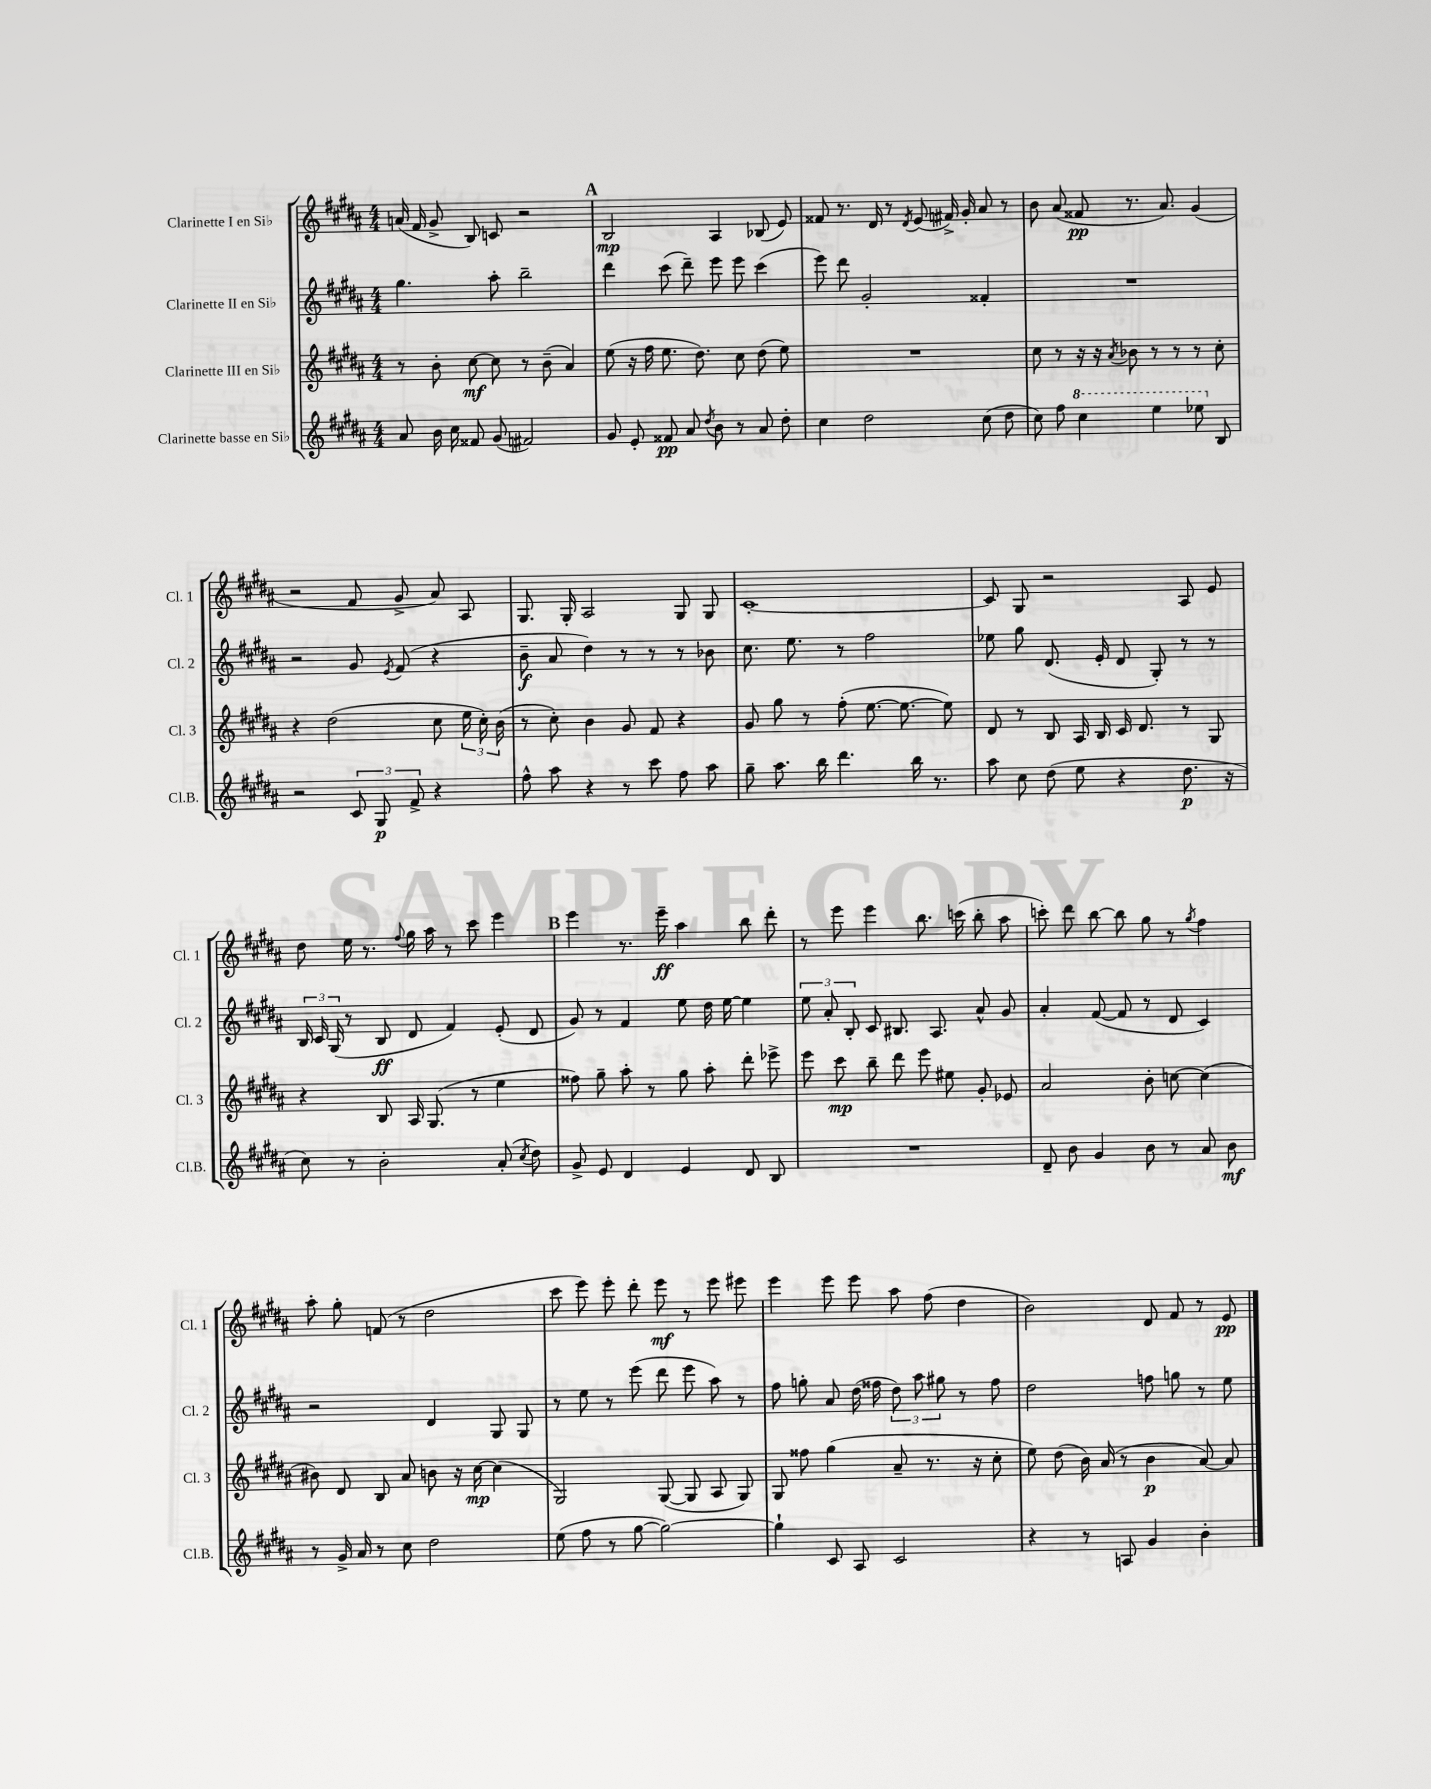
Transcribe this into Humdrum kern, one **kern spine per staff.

**kern	**dynam	**kern	**dynam	**kern	**dynam	**kern	**dynam
*part4	*part4	*part3	*part3	*part2	*part2	*part1	*part1
*staff4	*staff4	*staff3	*staff3	*staff2	*staff2	*staff1	*staff1
*I"Clarinette basse en Si♭	*	*I"Clarinette III en Si♭	*	*I"Clarinette II en Si♭	*	*I"Clarinette I en Si♭	*
*I'Cl.B.	*	*I'Cl. 3	*	*I'Cl. 2	*	*I'Cl. 1	*
*clefG2	*	*clefG2	*	*clefG2	*	*clefG2	*
*k[f#c#g#d#a#]	*	*k[f#c#g#d#a#]	*	*k[f#c#g#d#a#]	*	*k[f#c#g#d#a#]	*
*M4/4	*	*M4/4	*	*M4/4	*	*M4/4	*
=52	=52	=52	=52	=52	=52	=52	=52
8a#/	.	8r	.	4.gg#\	.	(16an/	.
.	.	.	.	.	.	16f#/	.
16b\	.	8b'\	.	.	.	8g#^/	.
16cc#\	.	.	.	.	.	.	.
8f##X/	.	[8cc#\	mf	.	.	8B/)	.
(8g#/	.	8cc#\]	.	8aa#'\	.	8cn/	.
2f#X/)	.	8r	.	2bb~\	.	2r	.
.	.	(8b~\	.	.	.	.	.
.	.	4a#/)	.	.	.	.	.
!!LO:REH:place=s1:t=A
=53	=53	=53	=53	=53	=53	=53	=53
8g#/	.	(8ee\	.	4ddd#\	.	2B/	mp
8e'/	.	16r	.	.	.	.	.
.	.	16ff#\	.	.	.	.	.
8f##X/	pp	8.ee\	.	(8ccc#\	.	.	.
8a#/	.	.	.	8ddd#~\)	.	.	.
.	.	8.dd#\)	.	.	.	.	.
8qdd#/	.	.	.	.	.	.	.
8b\	.	.	.	8eee\	.	4A#/	.
8r	.	8cc#\	.	8eee\	.	.	.
8a#/	.	(8dd#\	.	(4ccc#\	.	(8B-X/	.
8dd#'\	.	8ee\)	.	.	.	8e/)	.
=54	=54	=54	=54	=54	=54	=54	=54
4cc#\	.	1r	.	8eee\)	.	8f##X/	.
.	.	.	.	8ddd#\	.	8.r	.
2dd#\	.	.	.	2g#'/	.	.	.
.	.	.	.	.	.	16d#/	.
.	.	.	.	.	.	8r	.
.	.	.	.	.	.	8qd#/	.
.	.	.	.	.	.	(8e/	.
.	.	.	.	.	.	16f#X^/)	.
.	.	.	.	.	.	16g#'/	.
(8cc#\	.	.	.	4f##X'/	.	8a#/	.
8dd#\	.	.	.	.	.	8r	.
=55	=55	=55	=55	=55	=55	=55	=55
8cc#\)	.	8cc#\	.	1r	.	8b\	.
8ff#\	.	8r	.	.	.	(8a#/	.
*8va	*	*	*	*	*	*	*
4ccc#\	.	16r	.	.	.	8f##X/	pp
.	.	16r	.	.	.	.	.
.	.	8qa#/	.	.	.	.	.
.	.	8b-X\	.	.	.	8.r	.
4eee\	.	8r	.	.	.	.	.
.	.	.	.	.	.	8.a#/)	.
.	.	8r	.	.	.	.	.
8eee-X\	.	8r	.	.	.	(4g#/	.
*X8va	*	*	*	*	*	*	*
8B/	.	8cc#'\	.	.	.	.	.
!!LO:LB:g=z
=56	=56	=56	=56	=56	=56	=56	=56
2r	.	4r	.	2r	.	2r	.
.	.	(2dd#\	.	.	.	.	.
12c#/	.	.	.	8g#/	.	8f#/	.
12G#/	p	.	.	.	.	.	.
.	.	.	.	8qe/	.	.	.
.	.	.	.	(8f#/	.	8g#^/	.
12f#^/	.	.	.	.	.	.	.
4r	.	8cc#\	.	4r	.	8a#/)	.
.	.	24ee\	.	.	.	8A#/	.
.	.	24cc#'\)	.	.	.	.	.
.	.	(24b\	.	.	.	.	.
=57	=57	=57	=57	=57	=57	=57	=57
8ff#^^\	.	8r	.	8b~\	f	8.G#/	.
8aa#\	.	8cc#'\)	.	8a#/	.	.	.
.	.	.	.	.	.	16G#'/	.
4r	.	4b\	.	4dd#\)	.	2A#/	.
8r	.	8g#/	.	8r	.	.	.
8ccc#\	.	8f#/	.	8r	.	.	.
8ff#\	.	4r	.	8r	.	8G#/	.
8aa#\	.	.	.	8b-X\	.	8G#/	.
=58	=58	=58	=58	=58	=58	=58	=58
8gg#~\	.	8g#/	.	8.cc#\	.	[1c#'	.
8.aa#\	.	8gg#\	.	.	.	.	.
.	.	.	.	8.ee\	.	.	.
.	.	8r	.	.	.	.	.
16bb\	.	.	.	.	.	.	.
4.ddd#\	.	(8ff#'\	.	8r	.	.	.
.	.	[8.ee\	.	2ff#\	.	.	.
.	.	8.ee\_	.	.	.	.	.
16bb\	.	.	.	.	.	.	.
8.r	.	.	.	.	.	.	.
.	.	8ee\])	.	.	.	.	.
=59	=59	=59	=59	=59	=59	=59	=59
8aa#\	.	8d#/	.	8ee-X\	.	8c#/]	.
8cc#\	.	8r	.	8gg#\	.	8G#/	.
(8dd#\	.	8B/	.	(8.d#/	.	2r	.
8ee\	.	16A#/	.	.	.	.	.
.	.	16B/	.	16e'/	.	.	.
4r	.	16c#/	.	8d#/	.	.	.
.	.	8.d#/	.	.	.	.	.
.	.	.	.	8G#'/)	.	.	.
8.dd#\	p	8r	.	8r	.	8A#/	.
.	.	8G#/	.	8r	.	8e/	.
16r	.	.	.	.	.	.	.
!!LO:LB:g=z
=60	=60	=60	=60	=60	=60	=60	=60
8cc#\)	.	4r	.	24B/	.	8dd#\	.
.	.	.	.	24c#/	.	.	.
.	.	.	.	(24G#/	.	.	.
8r	.	.	.	8r	.	16ee\	.
.	.	.	.	.	.	8.r	.
2b'\	.	8B/	.	8B/	ff	.	.
.	.	.	.	.	.	8qqff#/	.
.	.	16A#/	.	8d#/	.	16gg#\	.
.	.	(8.G#/	.	.	.	16aa#\	.
.	.	.	.	4f#/)	.	8r	.
.	.	8r	.	.	.	8ccc#\	.
(8a#'/	.	4ee\	.	(8e'/	.	4eee\	.
8qcc#/	.	.	.	.	.	.	.
8dd#\)	.	.	.	8d#/	.	.	.
!!LO:REH:place=s1:t=B
=61	=61	=61	=61	=61	=61	=61	=61
8g#^/	.	8ff##X\)	.	8g#/)	.	4eee\	.
8e/	.	8gg#~\	.	8r	.	.	.
4d#/	.	8aa#'\	.	4f#/	.	8.r	.
.	.	8r	.	.	.	.	.
.	.	.	.	.	.	16eee~\	ff
4e/	.	8gg#\	.	8ee\	.	4aa#\	.
.	.	8aa#'\	.	16dd#\	.	.	.
.	.	.	.	[16ee\	.	.	.
8d#/	.	8ddd#'\	.	4ee\]	.	8bb\	.
8B/	.	8eee-X^\	.	.	.	8ddd#'\	.
=62	=62	=62	=62	=62	=62	=62	=62
1r	.	8eee\	.	12ee\	.	8r	.
.	.	.	.	12a#'/	.	.	.
.	.	8ccc#\	mp	.	.	8eee\	.
.	.	.	.	12B'/	.	.	.
.	.	8bb~\	.	8c#/	.	4eee\	.
.	.	8ddd#\	.	8.B#X/	.	.	.
.	.	8eee\	.	.	.	8.bb\	.
.	.	.	.	8.A#/	.	.	.
.	.	8ee#X\	.	.	.	.	.
.	.	.	.	.	.	(16cccn\	.
.	.	8g#'/	.	8a#^^/	.	8bb'\	.
.	.	8e-X/	.	8g#/	.	8aa#\	.
=63	=63	=63	=63	=63	=63	=63	=63
8d#~/	.	2a#/	.	4a#'/	.	8cccn'\)	.
8b\	.	.	.	.	.	8ddd#\	.
4g#/	.	.	.	([8f#/	.	[8bb\	.
.	.	.	.	8f#/]	.	8bb\]	.
8b\	.	8b'\	.	8r	.	8gg#\	.
8r	.	[8ccn\	.	8d#/	.	8r	.
.	.	.	.	.	.	8qgg#/	.
8a#/	.	(4cc\]	.	4c#/)	.	4ff#\	.
8b\	mf	.	.	.	.	.	.
!!LO:LB:g=z
=64	=64	=64	=64	=64	=64	=64	=64
8r	.	8b#X\)	.	2r	.	8aa#'\	.
16g#^/	.	8d#/	.	.	.	8gg#'\	.
16a#/	.	.	.	.	.	.	.
8r	.	8B/	.	.	.	(8fn/	.
8cc#\	.	8a#/	.	.	.	8r	.
2dd#\	.	8bn\	.	4d#/	.	2dd#\	.
.	.	16r	.	.	.	.	.
.	.	[16cc#\	mp	.	.	.	.
.	.	(4cc#\]	.	8G#/	.	.	.
.	.	.	.	8G#/	.	.	.
=65	=65	=65	=65	=65	=65	=65	=65
(8ee\	.	2G#/)	.	8r	.	8ccc#\	.
8ff#\	.	.	.	8ee\	.	8eee\)	.
8r	.	.	.	8r	.	8eee'\	.
[8gg#\	.	.	.	(8eee\	.	8ddd#'\	.
2gg#\_)	.	([8G#/	.	8ddd#\	.	8eee\	mf
.	.	8G#/]	.	8eee\	.	8r	.
.	.	8A#/	.	8aa#\)	.	8eee\	.
.	.	8G#/)	.	8r	.	8eee#X\	.
=66	=66	=66	=66	=66	=66	=66	=66
4gg#`\]	.	8G#/	.	8ff#\	.	4eee\	.
.	.	8ff##X\	.	8ggn'\	.	.	.
8c#/	.	(4gg#\	.	8a#/	.	8eee\	.
8A#/	.	.	.	(16dd#\	.	8eee\	.
.	.	.	.	16ff##X\	.	.	.
2c#/	.	8a#~/	.	12dd#\)	.	8aa#\	.
.	.	.	.	12aa#\	.	.	.
.	.	8.r	.	.	.	(8ff#\	.
.	.	.	.	12gg#X\	.	.	.
.	.	.	.	8r	.	4dd#\	.
.	.	16r	.	.	.	.	.
.	.	8cc#'\	.	8ff##\	.	.	.
=67	=67	=67	=67	=67	=67	=67	=67
4r	.	8ee\)	.	2dd#\	.	2b\)	.
.	.	(8dd#\	.	.	.	.	.
8r	.	16b\)	.	.	.	.	.
.	.	(16a#/	.	.	.	.	.
8An/	.	8r	.	.	.	.	.
4g#/	.	4b\	p	8ffn\	.	8d#/	.
.	.	.	.	8ggn\	.	8f#/	.
4b'\	.	[8a#/)	.	8r	.	8r	.
.	.	8a#/]	.	8ee\	.	8e/	pp
==	==	==	==	==	==	==	==
*-	*-	*-	*-	*-	*-	*-	*-
